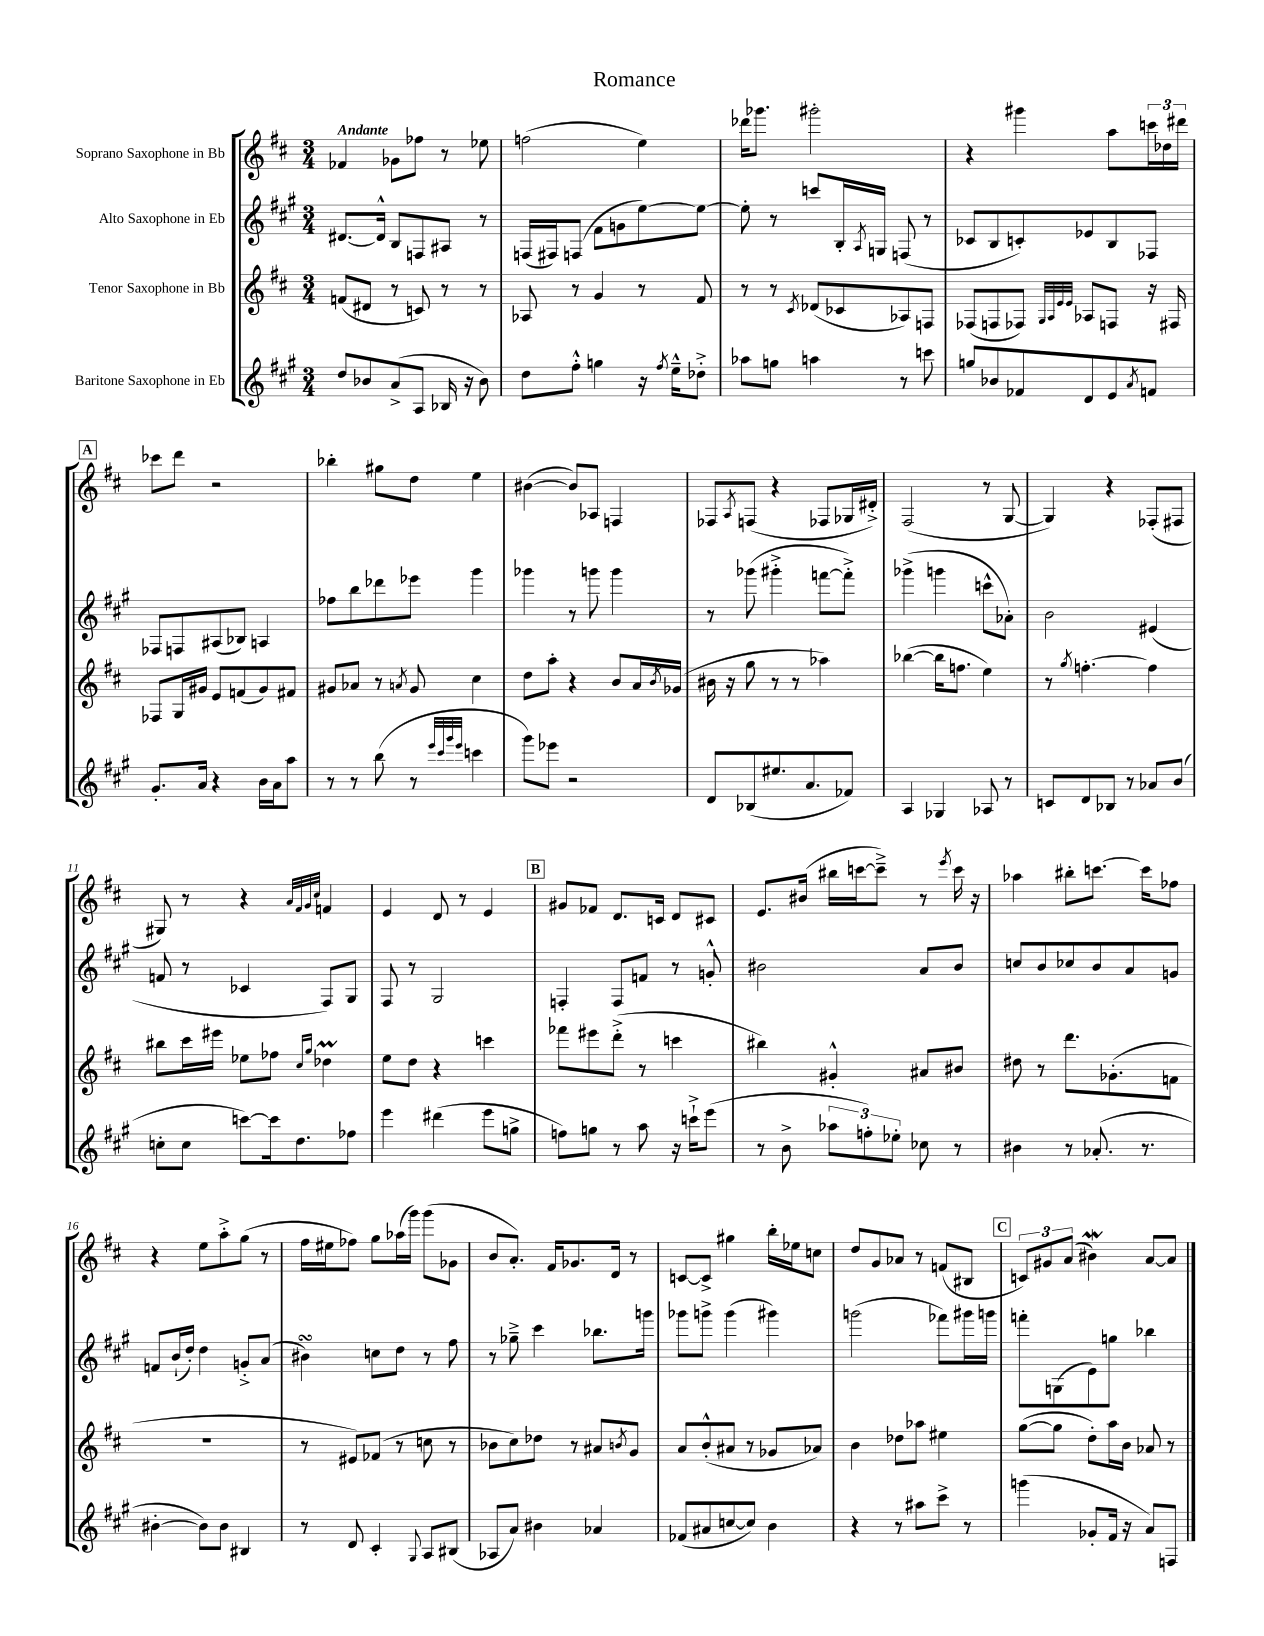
\header { title = "Romance" }
<<
\new StaffGroup <<
\new Staff = "s0" \with { instrumentName = "Soprano Saxophone in Bb" } {
    \clef treble \key d \major \numericTimeSignature \time 3/4 \tempo "Andante"
    fes'4 ges'8 fes''8 r8 ees''8 |
    f''2( e''4) |
    des'''16 ges'''8. gis'''2-. |
    r4 gis'''4 a''8 \tuplet 3/2 { c'''16 des''16 dis'''16 } |
    \mark \markup { \box "A" } ces'''8 d'''8 r2 |
    bes''4-. gis''8 d''8 e''4 |
    bis'4~( bis'8) aes8 f4 |
    fes8 \acciaccatura { a8 } f8( r4 fes8 ges16 dis'16-.->) |
    fis2( r8 g8~ |
    g4) r4 fes8-.( fis8 |
    gis8) r8 r4 \grace { a'32 fis'32 g'32 cis''32 } f'4 |
    e'4 d'8 r8 e'4 |
    \mark \markup { \box "B" } gis'8 fes'8 d'8. c'16 d'8 cis'8 |
    e'8. bis'16( bis''16 c'''16~ c'''8--->) r8 \acciaccatura { e'''8 } c'''16 r16 |
    aes''4 bis''8-. c'''8.~ c'''16 fes''8 |
    r4 e''8 a''8-.-> g''8( r8 |
    fis''16 eis''16 fes''8) g''8 aes''16( g'''16) g'''8( ges'8 |
    b'8 a'8.-.) fis'16 ges'8. d'16 r8 |
    c'8~ c'8-> gis''4 b''16-. ees''16 c''8 |
    d''8 g'8 aes'8 r8 f'8( bis8 |
    \mark \markup { \box "C" } \tuplet 3/2 { c'8) gis'8 a'8( } bis'4\mordent) a'8~ a'8 \bar "|." |
}
\new Staff = "s1" \with { instrumentName = "Alto Saxophone in Eb" } {
    \clef treble \key a \major \numericTimeSignature \time 3/4
    dis'8.~ dis'16-^ b8 f8 ais8 r8 |
    f16( fis16) f8( fis'8 g'8 e''8~) e''8~ |
    e''8-. r8 c'''8 b16-. \acciaccatura { a8 } g16 f8( r8 |
    ces'8 b8 c'8-.) ees'8 b8 fes8 |
    \mark \markup { \box "A" } fes8 f8 ais8( bes8) a4 |
    fes''8 b''8 des'''8 ees'''8 gis'''4 |
    ges'''4 r8 g'''8 g'''4 |
    r8 ges'''8( gis'''4-.-> f'''8~ f'''8-.->) |
    ges'''4->( g'''4 c'''8-^ aes'8-.) |
    b'2 eis'4( |
    f'8 r8 ces'4 fis8) gis8 |
    fis8 r8 gis2 |
    \mark \markup { \box "B" } f4-. f8 f'8 r8 g'8-.-^ |
    bis'2 a'8 bis'8 |
    c''8 b'8 ces''8 b'8 a'8 g'8 |
    f'8 b'16-!( d''16-.) d''4 g'8-.-> a'8( |
    bis'4\turn) c''8 d''8 r8 fis''8 |
    r8 ges''8---> cis'''4 bes''8. g'''16 |
    ges'''8 g'''8-> g'''4( gis'''4) |
    g'''2( fes'''8) gis'''16 g'''16 |
    \mark \markup { \box "C" } f'''8-. g8( e'8) g''8 bes''4 \bar "|." |
}
\new Staff = "s2" \with { instrumentName = "Tenor Saxophone in Bb" } {
    \clef treble \key d \major \numericTimeSignature \time 3/4
    f'8( dis'8 r8 c'8) r8 r8 |
    aes8 r8 g'4 r8 fis'8 |
    r8 r8 \acciaccatura { cis'8 } des'8( ces'8 aes8) f8 |
    fes8( f8 fes8) \grace { g32 a32 e'32 e'32 } aes8 f8 r16 fis16 |
    \mark \markup { \box "A" } fes8 g16 gis'16 e'8 f'8( gis'8) fis'8 |
    gis'8 aes'8 r8 \acciaccatura { a'8 } gis'8 cis''4 |
    d''8 a''8-. r4 b'8 a'16 \acciaccatura { b'8 } ges'16( |
    bis'16 r16 g''8 r8 r8 aes''4) |
    bes''4~( bes''16 f''8. e''4) |
    r8 \acciaccatura { g''8 } f''4.~-. f''4 |
    bis''8 cis'''16 eis'''16 ees''8 fes''8 \grace { cis''16 g''16 } des''4\prall |
    e''8 d''8 r4 c'''4 |
    \mark \markup { \box "B" } fes'''8 eis'''8 d'''8-.->( r8 c'''4 |
    bis''4) gis'4-.-^ ais'8 bis'8 |
    dis''8 r8 d'''8. ges'8.-.( f'8 |
    R2. |
    r8 eis'8) fes'8( r8 c''8 r8 |
    bes'8 cis''8) des''8 r8 ais'8 \acciaccatura { b'8 } g'8 |
    a'8 b'8-.-^( ais'8 r8 ges'8 aes'8) |
    b'4 des''8 aes''8 eis''4 |
    \mark \markup { \box "C" } g''8~( g''8 d''8-.) a''16 b'16 aes'8 r8 \bar "|." |
}
\new Staff = "s3" \with { instrumentName = "Baritone Saxophone in Eb" } {
    \clef treble \key a \major \numericTimeSignature \time 3/4
    d''8 bes'8 a'8->( a8 bes16 r16 bes'8) |
    d''8 fis''8-.-^ g''4 r16 \acciaccatura { fis''8 } e''16---^ des''8-.-> |
    aes''8 g''8 a''4 r8 c'''8 |
    g''8 bes'8 fes'8 d'8 e'8 \acciaccatura { a'8 } f'8 |
    \mark \markup { \box "A" } gis'8.-. a'16 r4 b'16 a'16 a''8 |
    r8 r8 b''8( r8 \grace { e'''32 cis'''32 gis'''32 e'''32 } c'''4 |
    gis'''8) ees'''8 r2 |
    d'8 bes8( eis''8. a'8. fes'8) |
    a4 ges4 aes8 r8 |
    c'8 d'8 bes8 r8 aes'8 b'8( |
    c''8-. c''8 c'''8~) c'''16 d''8. fes''8 |
    e'''4 dis'''4( e'''8 g''8-> |
    \mark \markup { \box "B" } f''8) g''8 r8 a''8 r16 c'''16-!-> e'''8( |
    r8 b'8-> \tuplet 3/2 { aes''8 f''8-.) ees''8-. } ces''8 r8 |
    bis'4 r8 aes'8.-.( r8. |
    bis'4~-. bis'8) bis'8 bis4 |
    r8 d'8 cis'4-. \appoggiatura { gis8 } a8 bis8( |
    aes8 a'8) bis'4 aes'4 |
    fes'8( ais'8 c''8~ c''8) b'4 |
    r4 r8 ais''8 cis'''8-> r8 |
    \mark \markup { \box "C" } g'''4( ges'8-. fis'16 r16 a'8) f8 \bar "|." |
}
>>
>>
